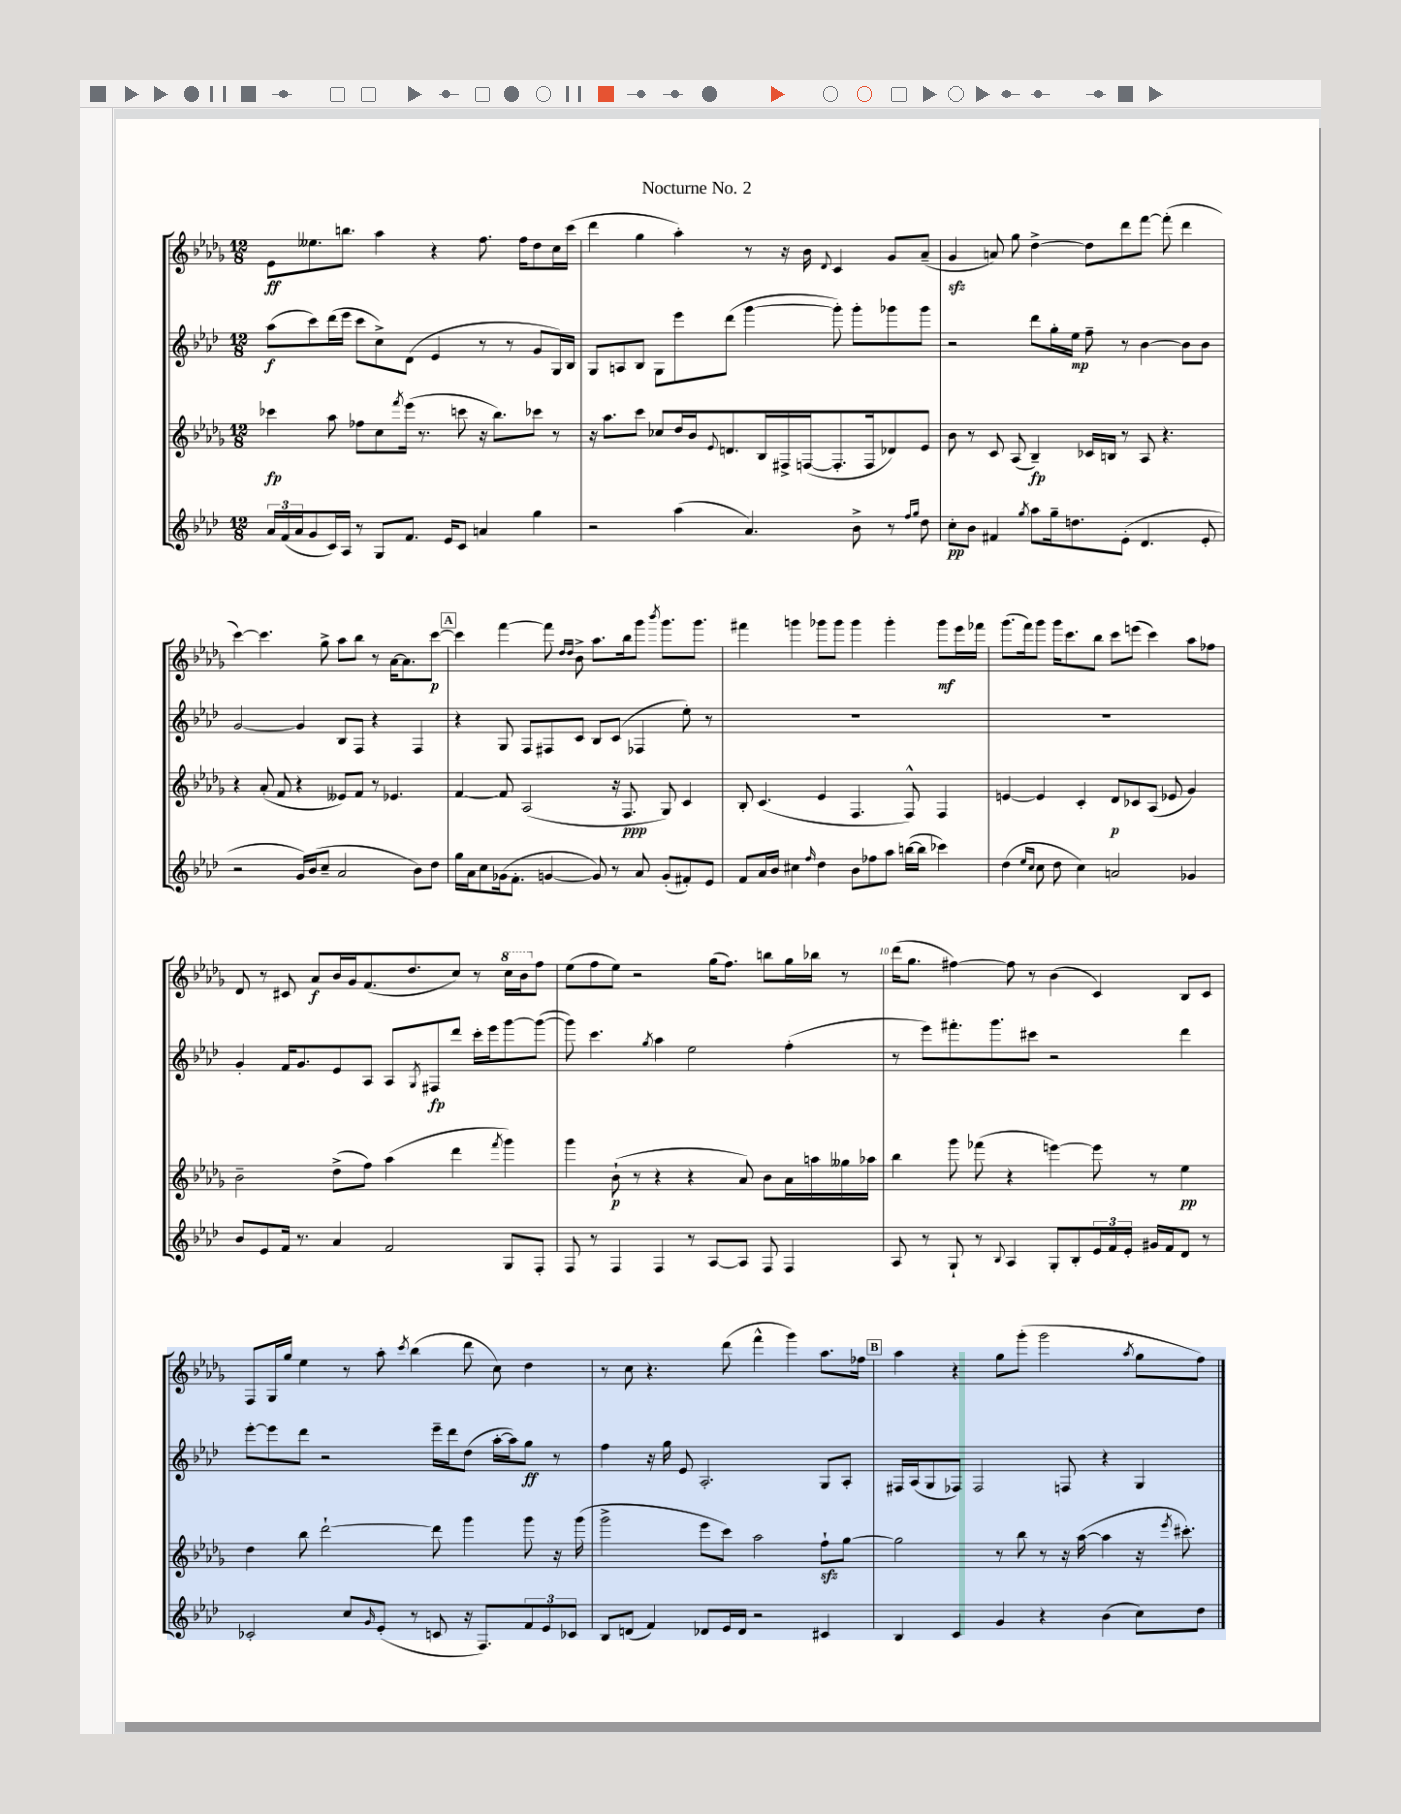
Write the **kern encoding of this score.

**kern	**dynam	**kern	**dynam	**kern	**dynam	**kern	**dynam
*part4	*part4	*part3	*part3	*part2	*part2	*part1	*part1
*staff4	*staff4	*staff3	*staff3	*staff2	*staff2	*staff1	*staff1
*clefG2	*	*clefG2	*	*clefG2	*	*clefG2	*
*k[b-e-a-d-]	*	*k[b-e-a-d-g-]	*	*k[b-e-a-d-]	*	*k[b-e-a-d-g-]	*
*M12/8	*	*M12/8	*	*M12/8	*	*M12/8	*
=1	=1	=1	=1	=1	=1	=1	=1
24a-/LL	.	4ccc-X\	fp	(8aa-\L	f	8e-\L	ff
(24f/	.	.	.	.	.	.	.
24a-/J	.	.	.	.	.	.	.
8g/	.	.	.	8ccc\)	.	8.ee--X\	.
16c/L)	.	8aa-\	.	(16ddd-\L	.	.	.
16A-/JJ	.	.	.	16eee-\JJ	.	8.bbn\J	.
8r	.	8ff-X\L	.	8ccc\L	.	.	.
8G/L	.	8cc\	.	8cc^\)	.	4aa-\	.
.	.	8qfff/	.	.	.	.	.
8.f/J	.	(16eee-\Jk	.	(8d-\J	.	.	.
.	.	8.r	.	.	.	.	.
.	.	.	.	4e-/	.	4r	.
16e-/KL	.	.	.	.	.	.	.
8c/J	.	8cccn\	.	.	.	.	.
4an/	.	16r	.	8r	.	8.ff\	.
.	.	8.bb-\L)	.	.	.	.	.
.	.	.	.	8r	.	.	.
.	.	.	.	.	.	16ff\KL	.
4gg\	.	8ccc-X\J	.	8g/L	.	8dd-\	.
.	.	8r	.	16G/L)	.	16cc\L	.
.	.	.	.	16B-/JJ	.	(16ccc\JJ	.
=2	=2	=2	=2	=2	=2	=2	=2
2r	.	16r	.	8G/L	.	4ddd-\	.
.	.	8.aa-\L	.	.	.	.	.
.	.	.	.	8An/	.	.	.
.	.	8ccc\J	.	8B-/J	.	4gg-\	.
.	.	8cc-X/L	.	8G\L	.	.	.
(4aa-\	.	16dd-/L	.	8eee-\	.	4aa-'\)	.
.	.	16b-/J	.	.	.	.	.
.	.	8qqe-/	.	.	.	.	.
.	.	8.dn/	.	(8ddd-\J	.	.	.
4.a-/)	.	.	.	[4ggg\	.	8r	.
.	.	16B-/L	.	.	.	.	.
.	.	16F#X^/	.	.	.	16r	.
.	.	([16Fn/J	.	.	.	16b-\	.
.	.	.	.	.	.	8qqd-/	.
.	.	8.F'/]	.	8ggg'\])	.	4c/	.
8b-^\	.	.	.	8ggg'\L	.	.	.
.	.	16F/k	.	.	.	.	.
8r	.	8d-X/)	.	8ggg-X\	.	8g-/L	.
16qqff/LL	.	.	.	.	.	.	.
16qqgg/JJ	.	.	.	.	.	.	.
8dd-\	.	8e-/J	.	8ggg-\J	.	(8a-~/J	.
=3	=3	=3	=3	=3	=3	=3	=3
8cc'\L	pp	8b-\	.	2r	.	4g-zz/	.
8b-\J	.	8r	.	.	.	.	.
4f#X/	.	8c/	.	.	.	8an/)	.
.	.	(8A-/	.	.	.	8gg-\	.
8qgg/	.	.	.	.	.	.	.
8aa-\L	.	4B-~/)	fp	8ddd-\L	.	[4dd-^\	.
16gg~\k	.	.	.	16gg'\L	.	.	.
8.ddn\	.	.	.	16ee-\JJ	mp	.	.
.	.	16c-X/LL	.	8ff~\	.	8dd-\L]	.
.	.	16Bn/JJ	.	.	.	.	.
(8e-'\J	.	8r	.	8r	.	8ddd-\	.
4.d-/	.	8A-/	.	[4b-\	.	[8fff\J	.
.	.	4.r	.	.	.	(8fff'\]	.
.	.	.	.	8b-\L]	.	4ddd-\	.
8e-'/	.	.	.	8b-\J	.	.	.
!!LO:LB:g=z
=4	=4	=4	=4	=4	=4	=4	=4
2r	.	4r	.	[2g/	.	[4ccc\)	.
.	.	(8a-'/	.	.	.	4.ccc\]	.
.	.	8f/	.	.	.	.	.
16g/LL)	.	4r	.	4g/]	.	.	.
(16b-/J	.	.	.	.	.	.	.
8cc~/J	.	.	.	.	.	8gg-^\	.
2a-/	.	8e--X/L)	.	8B-/L	.	8aa-\L	.
.	.	8f/J	.	8F/J	.	8bb-\J	.
.	.	8r	.	4r	.	8r	.
.	.	4.e-X/	.	.	.	[16a-\KL	.
.	.	.	.	.	.	8.a-\]	.
8b-\L)	.	.	.	4F/	.	.	.
8dd-\J	.	.	.	.	.	[8ccc\J	p
!!LO:REH:place=s1:t=A
=5	=5	=5	=5	=5	=5	=5	=5
16gg\LL	.	[4f/	.	4r	.	4ccc\]	.
16a-\J	.	.	.	.	.	.	.
8cc\	.	.	.	.	.	.	.
(16g-X\k	.	8f/]	.	8G/	.	[4fff\	.
8.f'\J	.	.	.	.	.	.	.
.	.	(2A-/	.	8F/L	.	.	.
[4gn/	.	.	.	8F#X/	.	8fff\]	.
.	.	.	.	.	.	16qqdd-/LL	.
.	.	.	.	.	.	16qqdd-/JJ	.
.	.	.	.	8c/J	.	8b-^\	.
8g/])	.	.	.	8B-/L	.	8.aa-\L	.
8r	.	16r	.	(8c/J	.	.	.
.	.	8.F/	ppp	.	.	16bb-\k	.
8a-/	.	.	.	4F-X/	.	8ggg-\J	.
.	.	.	.	.	.	8qbbb-/	.
(8g'/L	.	8G-/)	.	.	.	8.ggg-\L	.
8f#X'/)	.	4c/	.	8ee-'\)	.	.	.
.	.	.	.	.	.	8.ggg-\J	.
8e-/J	.	.	.	8r	.	.	.
=6	=6	=6	=6	=6	=6	=6	=6
8f/L	.	8B-'/	.	1.r	.	4fff#X\	.
16a-/L	.	(4.c/	.	.	.	.	.
16b-/JJ	.	.	.	.	.	.	.
4cc#X\	.	.	.	.	.	4gggn\	.
16qqff/	.	.	.	.	.	.	.
4dd-\	.	4e-/	.	.	.	8ggg-X\L	.
.	.	.	.	.	.	8ggg-\J	.
8b-\L	.	4.F/	.	.	.	4ggg-\	.
8ff-X\	.	.	.	.	.	.	.
8aa-\J	.	.	.	.	.	4ggg-'\	.
([16bbn\LL	.	8F^^/)	.	.	.	.	.
16bb\JJ]	.	.	.	.	.	.	.
4ccc-X\)	.	4F/	.	.	.	8ggg-\L	mf
.	.	.	.	.	.	16eee-\L	.
.	.	.	.	.	.	16fff-X\JJ	.
=7	=7	=7	=7	=7	=7	=7	=7
(4dd-\	.	[4en/	.	1.r	.	(8.ggg-\L	.
.	.	.	.	.	.	16fff\k)	.
16qqee-/LL	.	.	.	.	.	.	.
16qqcc/JJ	.	.	.	.	.	.	.
8cc\	.	4e/]	.	.	.	8ggg-\J	.
8dd-\	.	.	.	.	.	16ggg-\KL	.
.	.	.	.	.	.	8.ccc\	.
4cc\)	.	4c'/	.	.	.	.	.
.	.	.	.	.	.	8bb-\J	.
2an/	.	8d-/L	p	.	.	8ccc\L	.
.	.	8c-X/	.	.	.	(8eeen\J	.
.	.	(8A-/J	.	.	.	4ccc\)	.
.	.	8e-X/	.	.	.	.	.
4g-X/	.	4g-/)	.	.	.	8aa-\L	.
.	.	.	.	.	.	8ff-X\J	.
!!LO:LB:g=z
=8	=8	=8	=8	=8	=8	=8	=8
8b-/L	.	2b-~\	.	4g'/	.	8d-/	.
8e-/	.	.	.	.	.	8r	.
16f/Jk	.	.	.	16f/KL	.	8c#X/	.
8.r	.	.	.	8.g/	.	.	.
.	.	.	.	.	.	8a-/L	f
4a-/	.	(8dd-^\L	.	8e-/	.	16b-/L	.
.	.	.	.	.	.	16g-/J	.
.	.	8ff\J)	.	8A-/J	.	(8.f/	.
2f/	.	(4aa-\	.	8A-/L	.	.	.
.	.	.	.	.	.	8.dd-/	.
.	.	.	.	8qG/	.	.	.
.	.	.	.	8F#X/	fp	.	.
.	.	4ddd-\	.	8ddd-/J	.	8cc/J)	.
.	.	.	.	16ccc'\LL	.	8r	.
.	.	.	.	16eee-\J	.	.	.
.	.	8qfff/	.	.	.	.	.
*	*	*	*	*	*	*8va	*
8G/L	.	4ggg-\)	.	[8ggg\	.	16ccc\LL	.
.	.	.	.	.	.	16bb-\J	.
*	*	*	*	*	*	*X8va	*
8F'/J	.	.	.	(8ggg\J_	.	8ff\J	.
=9	=9	=9	=9	=9	=9	=9	=9
8F/	.	4ggg-\	.	8ggg\])	.	(8ee-\L	.
8r	.	.	.	4.ccc\	.	8ff\	.
4F/	.	(8b-`\	p	.	.	8ee-\J)	.
.	.	8r	.	.	.	2r	.
.	.	.	.	8qgg/	.	.	.
4F/	.	4r	.	4aa-\	.	.	.
8r	.	4r	.	2ee-\	.	.	.
[8A-/L	.	.	.	.	.	(16gg-\KL	.
.	.	.	.	.	.	8.ff\J)	.
8A-/J]	.	8a-/)	.	.	.	.	.
8F/	.	8b-\L	.	.	.	8bbn\L	.
4F/	.	16a-\L	.	(4ff'\	.	16gg-\L	.
.	.	16aan\	.	.	.	16bb-X\JJ	.
.	.	16gg--X\	.	.	.	8r	.
.	.	16aa-X\JJ	.	.	.	.	.
=10	=10	=10	=10	=10	=10	=10	=10
8A-/	.	4bb-\	.	8r	.	(16ddd-\KL	.
.	.	.	.	.	.	8.gg-\J	.
8r	.	.	.	8eee-\L)	.	.	.
8G`/	.	8ggg-\	.	8.fff#X'\	.	[4ff#X\)	.
8r	.	(8fff-X\	.	.	.	.	.
.	.	.	.	8.ggg\	.	.	.
8qqB-/	.	.	.	.	.	.	.
4A-/	.	4r	.	.	.	8ff#\]	.
.	.	.	.	8ccc#X\J	.	8r	.
8G'/L	.	[4eeen\)	.	2r	.	(4b-\	.
8B-'/	.	.	.	.	.	.	.
24e-/L	.	8eee\]	.	.	.	4c/)	.
24f/	.	.	.	.	.	.	.
24e-'/JJ	.	.	.	.	.	.	.
16g#X/LL	.	8r	.	.	.	.	.
16f/J	.	.	.	.	.	.	.
8d-/J	.	4ee-\	pp	4ddd-\	.	8B-/L	.
8r	.	.	.	.	.	8c/J	.
!!LO:LB:g=z
=11	=11	=11	=11	=11	=11	=11	=11
2c-X'/	.	4dd-\	.	[8eee-'\L	.	8F/L	.
.	.	.	.	8eee-\]	.	16G-/L	.
.	.	.	.	.	.	16gg-/JJ	.
.	.	8bb-\	.	8ddd-\J	.	4ee-\	.
.	.	[2ddd-`\	.	2r	.	.	.
8cc/L	.	.	.	.	.	8r	.
16qqg/	.	.	.	.	.	.	.
(8e-'/J	.	.	.	.	.	8aa-'\	.
.	.	.	.	.	.	8qccc/	.
8r	.	.	.	.	.	(4bb-\	.
8cn/	.	8ddd-\]	.	16eee-~\LL	.	.	.
.	.	.	.	16ddd-\J	.	.	.
16r	.	4ggg-\	.	(8dd-\J	.	8ddd-\	.
8.F/L)	.	.	.	.	.	.	.
.	.	.	.	[16aa-'\LL	.	8cc\)	.
.	.	.	.	16aa-\J])	.	.	.
12f/	.	8ggg-\	.	8gg\J	ff	4dd-\	.
12e-/	.	.	.	.	.	.	.
.	.	16r	.	8r	.	.	.
12c-X/J	.	.	.	.	.	.	.
.	.	(16ggg-\	.	.	.	.	.
=12	=12	=12	=12	=12	=12	=12	=12
8B-/L	.	2ggg-^\	.	4ff\	.	8r	.
(8dn/J	.	.	.	.	.	8cc\	.
4f/)	.	.	.	16r	.	4.r	.
.	.	.	.	16gg\	.	.	.
.	.	.	.	8e-/	.	.	.
8d-X/L	.	8eee-\L	.	2.A-'/	.	.	.
16e-/L	.	8ccc\J)	.	.	.	(8ddd-\	.
16d-/JJ	.	.	.	.	.	.	.
2r	.	2aa-\	.	.	.	4fff^^\	.
.	.	.	.	.	.	4ggg-\)	.
4c#X/	.	8ffzz`\L	.	8G/L	.	8.aa-\L	.
.	.	[8gg-\J	.	8A-'/J	.	.	.
.	.	.	.	.	.	16ff-X\Jk	.
!!LO:REH:place=s1:t=B
=13	=13	=13	=13	=13	=13	=13	=13
4B-/	.	2gg-\]	.	16F#X/LL	.	4aa-\	.
.	.	.	.	(16A-/J	.	.	.
.	.	.	.	8G/	.	.	.
4c/	.	.	.	8F-X/J)	.	4r	.
.	.	.	.	2F-/	.	.	.
4g/	.	8r	.	.	.	8gg-\L	.
.	.	8bb-\	.	.	.	(8ggg-'\J	.
4r	.	8r	.	.	.	2ggg-\	.
.	.	16r	.	8Fn/	.	.	.
.	.	([16aa-\	.	.	.	.	.
(4b-\	.	4aa-\]	.	4r	.	.	.
.	.	.	.	.	.	8qaa-/	.
8cc\L)	.	16r	.	4G/	.	8gg-\L	.
.	.	8qeee-/	.	.	.	.	.
.	.	8.ccc#X'\)	.	.	.	.	.
8dd-\J	.	.	.	.	.	8ff\J)	.
==	==	==	==	==	==	==	==
*-	*-	*-	*-	*-	*-	*-	*-
